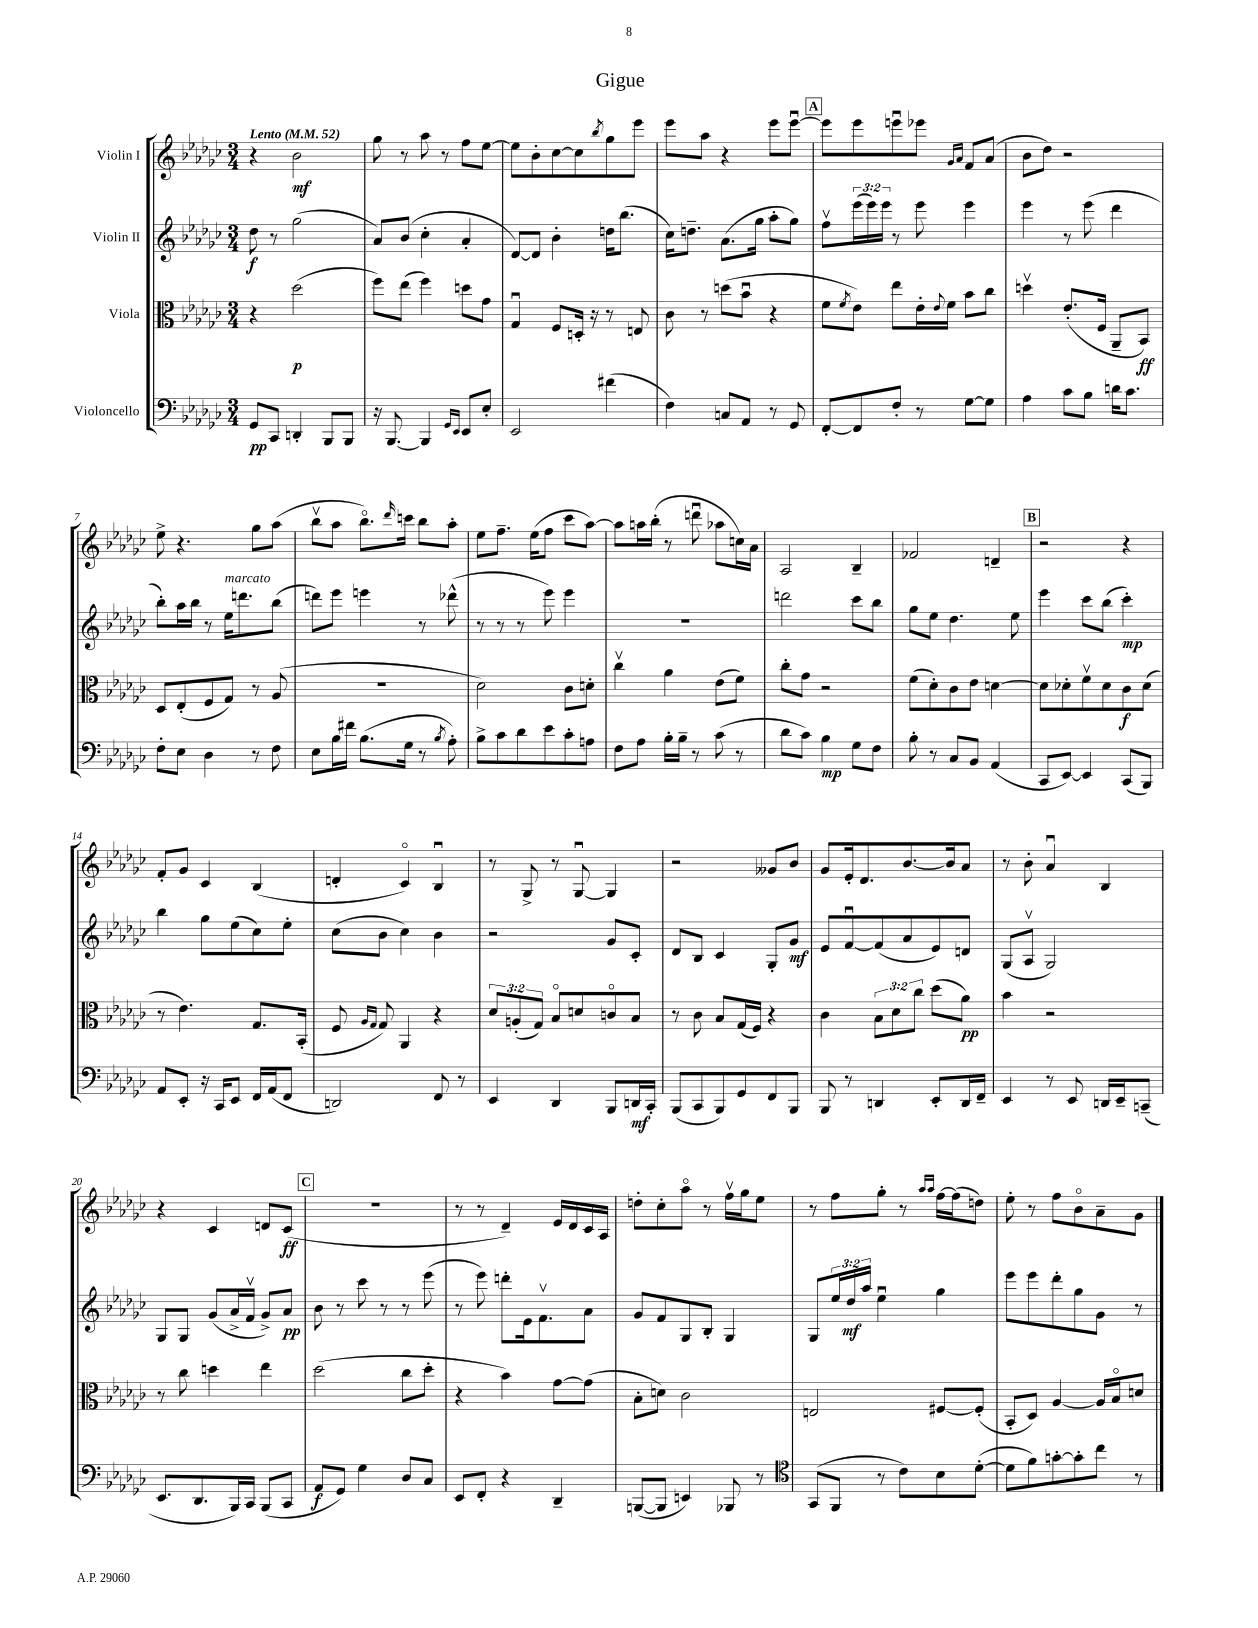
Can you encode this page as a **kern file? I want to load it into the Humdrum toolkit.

**kern	**kern	**kern	**kern
*staff4	*staff3	*staff2	*staff1
*clefF4	*clefC3	*clefG2	*clefG2
*k[b-e-a-d-g-c-]	*k[b-e-a-d-g-c-]	*k[b-e-a-d-g-c-]	*k[b-e-a-d-g-c-]
*M3/4	*M3/4	*M3/4	*M3/4
*MM52	*MM52	*MM52	*MM52
8GG-	4r	8dd-	4r
8CC-	.	8r	.
4DD'	(2dd-	(2gg-	2b-
8BBB-	.	.	.
8BBB-	.	.	.
=	=	=	=
16r	8ff)	8a-)	8gg-
[8.BBB-	.	.	.
.	(8ee-	(8b-	8r
4BBB-]	4ff)	4cc-'	8aa-
.	.	.	8r
16qqGG-	.	.	.
16qqEE-	.	.	.
8EE-	8dd	4a-'	8ff
8E-'	8g-	.	[8ee-
=	=	=	=
2EE-	4G-u	[8d-)	8ee-]
.	.	8d-]	8b-'
.	8F	4b-'	[8cc-
.	16D'	.	8cc-]
.	16r	.	.
.	.	.	8qbb-
(4f#	8r	16dd	8gg-
.	.	(8.bb-	.
.	8E	.	8eee-
=	=	=	=
4F)	8c-	16cc-)	8eee-
.	.	8.dd~	.
.	8r	.	8aa-
8C	(8dd	(8.a-	4r
8AA-	8b-u	.	.
.	.	16gg-	.
8r	4r	8aa-'	8eee-
8GG-	.	8gg-)	[8eee-u
=	=	=	=
[8FF'	8f	8ffv	8eee-]
.	8qf	.	.
8FF]	8e-)	(24eee-	8eee-
.	.	24eee-)	.
.	.	24eee-	.
8F'	8ee-	8r	8eeeu
8r	16e-'	8eee-	8eee-
.	8qqe-	.	.
.	16f	.	.
.	.	.	16qqg-
.	.	.	16qqa-
[8G-	8b-	4eee-	8f
8G-]	8cc-	.	(8a-
=	=	=	=
4A-	4ddv	4eee-	8b-
.	.	.	8dd-)
8c-	(8.e-'	8r	2r
8B-	.	(8eee-	.
.	16F	.	.
16d	8AA-~	4ddd-	.
8.c-	.	.	.
.	8BB-)	.	.
=	=	=	=
8F'	8D-	8bb-')	8ee-^
8E-	(8E-'	16aa-	4.r
.	.	16bb-	.
4D-	8F	8r	.
.	8G-)	16ee-	.
.	.	8.ddd	.
8r	8r	.	8gg-
8F	(8A-	(8bb-	(8aa-
=	=	=	=
8E-	2.r	8ddd)	8bb-v
16B-	.	8eee-	8aa-
16f#	.	.	.
(8.B-	.	4eee	8.bb-o)
.	.	.	16qqddd-
16G-	.	.	16ccc
8r	.	8r	8bb-
8qB-	.	.	.
8A-')	.	(8ddd-^^	8aa-'
=	=	=	=
8B-^	2d-)	8r	8ee-
8c-	.	8r	8.ff~
8d-	.	8r	.
.	.	.	(16ee-
8e-	.	8eee-)	8ff
8c-'	8c-	4eee-	8ccc-
8A	8d'	.	[8aa-)
=	=	=	=
8F	4cc-v	2.r	8aa-]
8A-	.	.	16aa
.	.	.	(16bb-'
16B-'	4a-	.	8r
16B-~	.	.	.
8r	.	.	8dddu
(8c-	(8e-	.	8aa-
8r	8f)	.	16cc)
.	.	.	16a-
=	=	=	=
8d-	8cc-'	2ddd	2A-
8c-)	8g-	.	.
4B-	2r	.	.
8G-	.	8ccc-	4B-~
8F	.	8bb-	.
=	=	=	=
8B-'	(8f	8gg-	2f-
8r	8d-')	8ee-	.
8C-	8c-	4.dd-	.
8BB-	8e-	.	.
(4AA-	[4d	.	4d~
.	.	8ee-	.
=	=	=	=
8CC-	8d]	4eee-	2r
[8EE-)	8d-'	.	.
4EE-]	8fv	8ccc-	.
.	8d-	(8bb-	.
(8CC-	8c-	4ccc-')	4r
8BBB-)	(8d-	.	.
=	=	=	=
8AA-	8r	4bb-	8f'
8EE-'	4.e-)	.	8g-
16r	.	8gg-	4c-
16CC-	.	.	.
8EE-	.	(8ee-	.
16FF	8.G-	8cc-)	(4B-
(16AA-	.	.	.
8FF	.	8ee-'	.
.	(16BB-'	.	.
=	=	=	=
2DD)	8F	(8cc-	4d'
.	16qqA-	.	.
.	16qqG-	.	.
.	8G-)	8b-	.
.	4AA-	4cc-)	4c-o)
8FF	4r	4b-	4B-u
8r	.	.	.
=	=	=	=
4EE-	12d-	2r	8r
.	(12A'	.	.
.	.	.	8G-^
.	12G-)	.	.
4DD-	8B-o	.	8r
.	8d	.	[8G-u
8BBB-	8co	8g-	4G-]
16DD	8B-	8c-'	.
16CC-'	.	.	.
=	=	=	=
(8BBB-	8r	8d-	2r
8CC-	8c-	8B-	.
8BBB-)	8B-	4c-	.
8GG-	(16G-	.	.
.	16F)	.	.
8FF	4r	8G-'	8g--
8BBB-	.	8g-	8b-
=	=	=	=
8BBB-	4c-	8e-	8g-
8r	.	[8fu	16e-'
.	.	.	8.d-
4DD	12B-	(8f]	.
.	12d-	.	.
.	.	8a-	[8.b-
.	12cc-	.	.
8EE-'	(8dd-	8e-)	.
.	.	.	16b-]
16DD	8a-)	8d	8a-
16FF~	.	.	.
=	=	=	=
4EE-	4b-	(8G-	8r
.	.	8A-v	8b-'
8r	2r	2G-)	4a-u
8EE-	.	.	.
16DD	.	.	4B-
16EE-~	.	.	.
(8CC~	.	.	.
=	=	=	=
8.EE-	8r	8G-	4r
.	8cc-	8G-	.
8.DD-	.	.	.
.	4dd	(8g-	4c-
16BBB-)	.	16a-^	.
16CC-	.	16fv	.
(8BBB-	4ee-	8g-^)	8d
8CC-	.	8a-	(8c-
=	=	=	=
8AA-	(2dd-	8b-	2.r
8GG-)	.	8r	.
4G-	.	8ccc-	.
.	.	8r	.
8D-	8cc-	8r	.
8C-	8dd-'	(8eee-	.
=	=	=	=
8EE-	4r	8r	8r
8FF'	.	8eee-)	8r
4r	4b-)	8ddd'	4d-~)
.	.	16e-	.
.	.	8.fv	.
4DD-~	[8g-	.	16e-
.	.	.	16d-
.	(8g-]	8a-	16c-
.	.	.	16A-
=	=	=	=
([8BBB	8B-'	8g-	8dd'
8BBB]	8d)	8f	8cc-'
4EE)	2c-	8G-	8aa-o
.	.	8B-'	8r
8BBB-	.	4G-	16ffv
.	.	.	16gg-
8r	.	.	8ee-
=	=	=	=
*clefC4	*	*	*
(8GG-	2E	8G-	8r
8FF	.	24ee-	8ff
.	.	24dd-	.
.	.	24aa-	.
8r	.	4ee-u	8gg-'
8c-)	.	.	8r
.	.	.	16qqaa-
.	.	.	16qqaa-
8B-	[8F#	4gg-	[16ff
.	.	.	(16ff]
([8d-'	(8F#']	.	8dd)
=	=	=	=
8d-]	8BB-'	8eee-	8ee-'
8f)	8D-)	8eee-	8r
[8g'	[4A-	8ddd-'	8ff
8g']	.	8gg-	8b-o
8cc-	16A-]	8g-	8a-~
.	16B-o	.	.
8r	8d	8r	8g-
==	==	==	==
*-	*-	*-	*-
